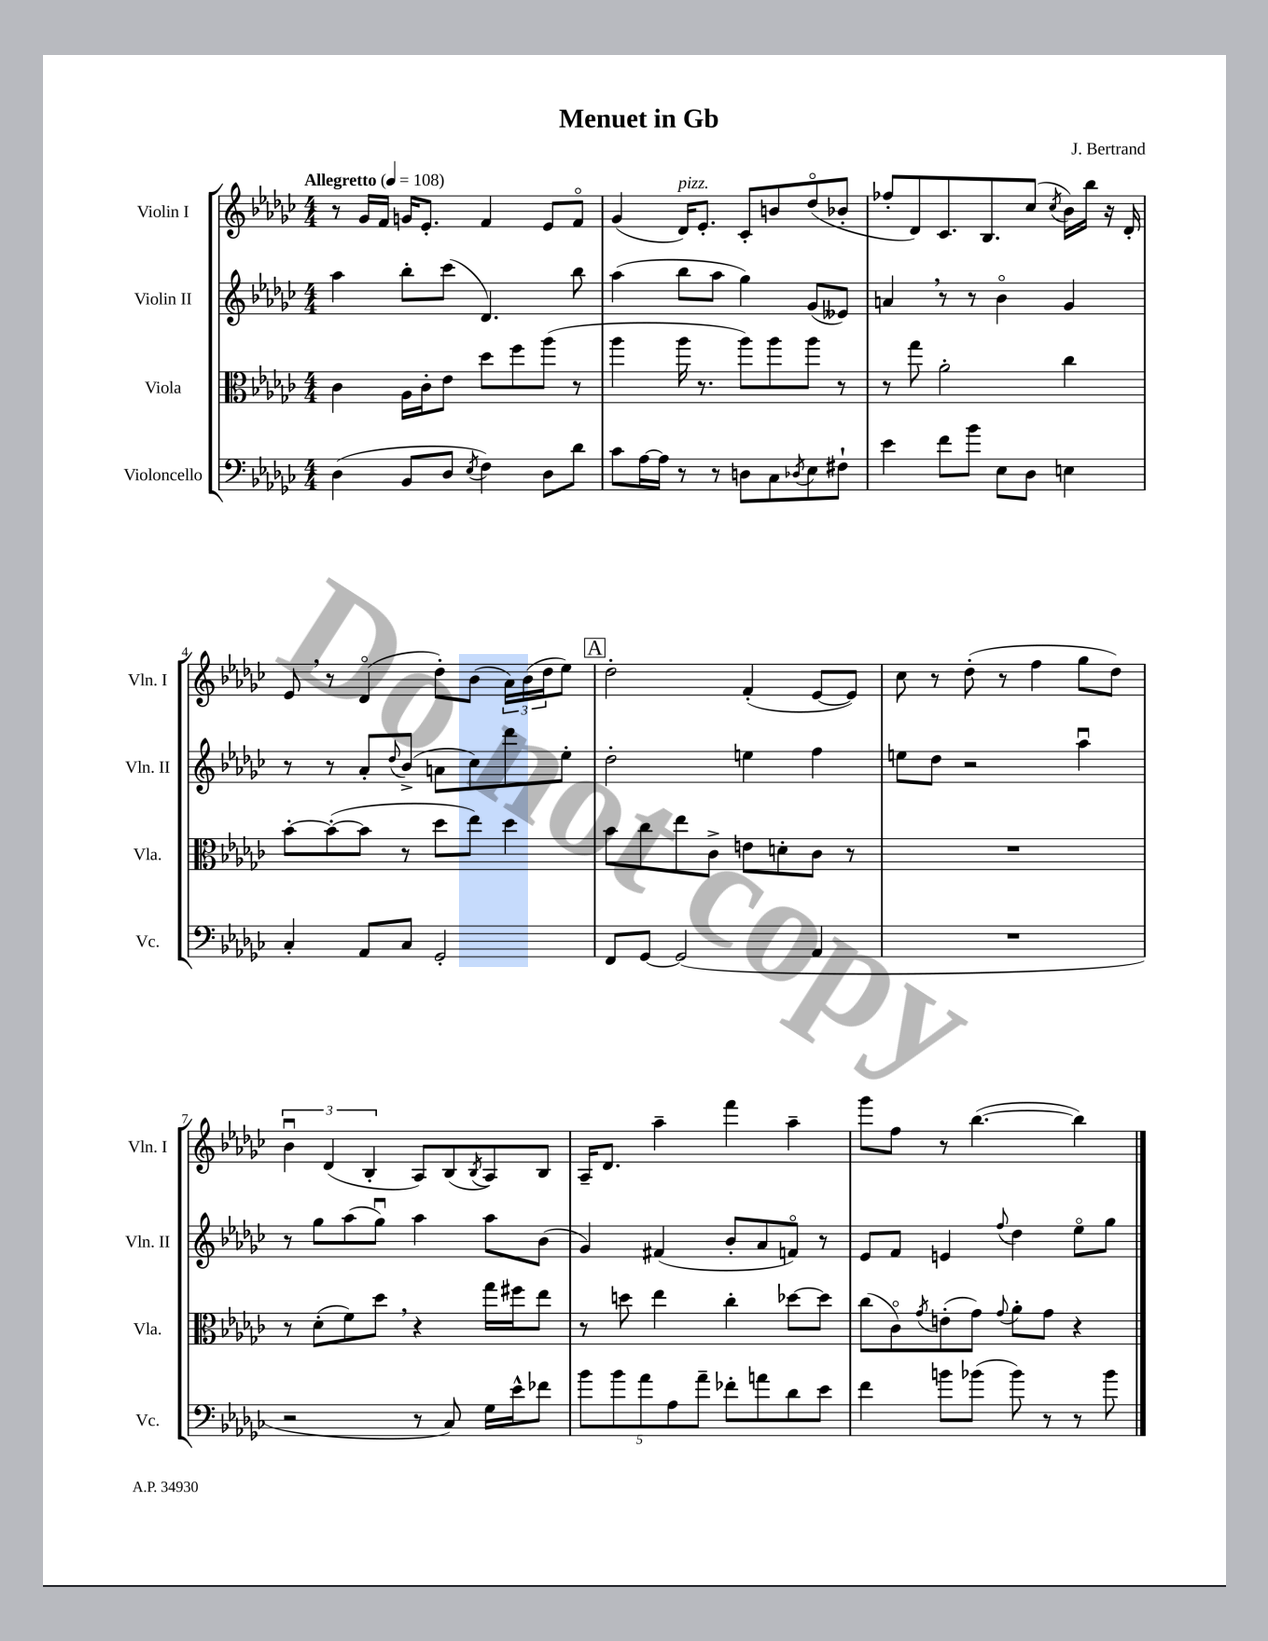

**kern	**kern	**kern	**kern
*part4	*part3	*part2	*part1
*staff4	*staff3	*staff2	*staff1
*I"Violoncello	*I"Viola	*I"Violin II	*I"Violin I
*I'Vc.	*I'Vla.	*I'Vln. II	*I'Vln. I
*clefF4	*clefC3	*clefG2	*clefG2
*k[b-e-a-d-g-c-]	*k[b-e-a-d-g-c-]	*k[b-e-a-d-g-c-]	*k[b-e-a-d-g-c-]
*M4/4	*M4/4	*M4/4	*M4/4
*MM108	*MM108	*MM108	*MM108
=1	=1	=1	=1
!	!	!	!LO:TX:a:B:t=Allegretto
(4D-\	4c-\	4aa-\	8r
.	.	.	16g-/LL
.	.	.	16f/JJ
8BB-/L	16A-\LL	8bb-'\L	16gn/KL
.	16c-'\J	.	8.e-'/J
8D-/J	8e-\J	(8ccc-\J	.
8qE-/	.	.	.
4F\)	8dd-\L	4.d-/)	4f/
.	8ff\	.	.
8D-\L	(8aa-\J	.	8e-/L
8d-\J	8r	8bb-\	8f/J
=2	=2	=2	=2
8c-\L	4aa-\	(4aa-\	(4g-/
[16A-\L	.	.	.
16A-\JJ]	.	.	.
!	!	!	!LO:TX:a:i:t=pizz.
8r	16aa-\	8bb-\L	16d-/KL)
.	8.r	.	8.e-'/J
8r	.	8aa-\J	.
8Dn\L	8aa-\L)	4gg-\)	8c-'/L
8C-\	8aa-\	.	8bn/
8qD-X/	.	.	.
8E-\	8aa-\J	(8g-/L	(8dd-/
8F#X`\J	8r	8e--X/J)	8b-X'/J
=3	=3	=3	=3
4e-\	8r	4an,/	8ff-X'/L
.	8gg-\	.	8d-/)
8f\L	2a-'\	8r	8.c-/
8b-\J	.	8r	.
.	.	.	8.B-/
8E-\L	.	4b-\	.
8D-\J	.	.	(8cc-/J
.	.	.	8qcc-/
4En\	4cc-\	4g-/	16b-\LL)
.	.	.	16bb-\JJ
.	.	.	16r
.	.	.	16d-'/
!!LO:LB:g=z
=4	=4	=4	=4
4C-'/	[8b-'\L	8r	8e-,/
.	(8b-'\_	8r	8r
8AA-/L	8b-\J]	8a-'/L	(4d-/
.	.	8qqdd-/	.
8C-/J	8r	(8b-^/J	.
2GG-'/	8dd-\L	8an\L	8dd-'\L)
.	8ee-\J)	8cc-\)	(8b-\J
.	4dd-\	8ddd-\	24a-\LL)
.	.	.	(24b-\
.	.	.	24dd-\J
.	.	8ee-'\J	8ee-\J)
!!LO:REH:place=s1:t=A
=5	=5	=5	=5
8FF/L	8b-\L	2dd-'\	2dd-'\
[8GG-/J	8cc-\	.	.
(2GG-/]	8ee-\	.	.
.	8c-^\J	.	.
.	8en\L	4een\	(4f'/
.	8dn'\	.	.
4AA-/	8c-\J	4ff\	[8e-/L
.	8r	.	8e-/J])
=6	=6	=6	=6
1r	1r	8een\L	8cc-\
.	.	8dd-\J	8r
.	.	2r	(8dd-'\
.	.	.	8r
.	.	.	4ff\
.	.	4aa-u\	8gg-\L
.	.	.	8dd-\J)
!!LO:LB:g=z
=7	=7	=7	=7
2r	8r	8r	6b-u\
.	(8d-'\L	8gg-\L	.
.	.	.	(6d-/
.	8f\)	(8aa-\	.
.	.	.	6B-'/
.	8dd-,\J	8gg-u\J)	.
8r	4r	4aa-\	8A-/L)
8C-/)	.	.	(8B-/
.	.	.	8qB-/
16G-\LL	16gg-\LL	8aa-\L	8A-/)
16e-^^\J	16ff#X\J	.	.
8f-X\J	8ee-\J	(8b-\J	8B-/J
=8	=8	=8	=8
10b-\L	8r	4g-/)	16A-~/KL
.	.	.	8.d-/J
10b-\	.	.	.
.	8ddn\	.	.
10a-\	.	.	.
.	4ee-\	(4f#X/	4aa-~\
10A-\	.	.	.
10a-~\J	.	.	.
8f-X'\L	4cc-'\	8b-'/L	4fff\
8an\	.	8a-/	.
8d-\	[8dd-X\L	8fn/J)	4aa-~\
8e-\J	8dd-\J]	8r	.
=9	=9	=9	=9
4f\	(8cc-\L	8e-/L	8ggg-\L
.	8c-\)	8f/J	8ff\J
.	8qg-/	.	.
8bn\L	(8en'\	4en/	8r
(8b-X\J	8g-\J)	.	([4.bb-\
.	8qqg-/	8qqff/	.
8b-\)	8a-'\L	4dd-\	.
8r	8g-\J	.	.
8r	4r	8ee-\L	4bb-\])
8b-\	.	8gg-\J	.
==	==	==	==
*-	*-	*-	*-
